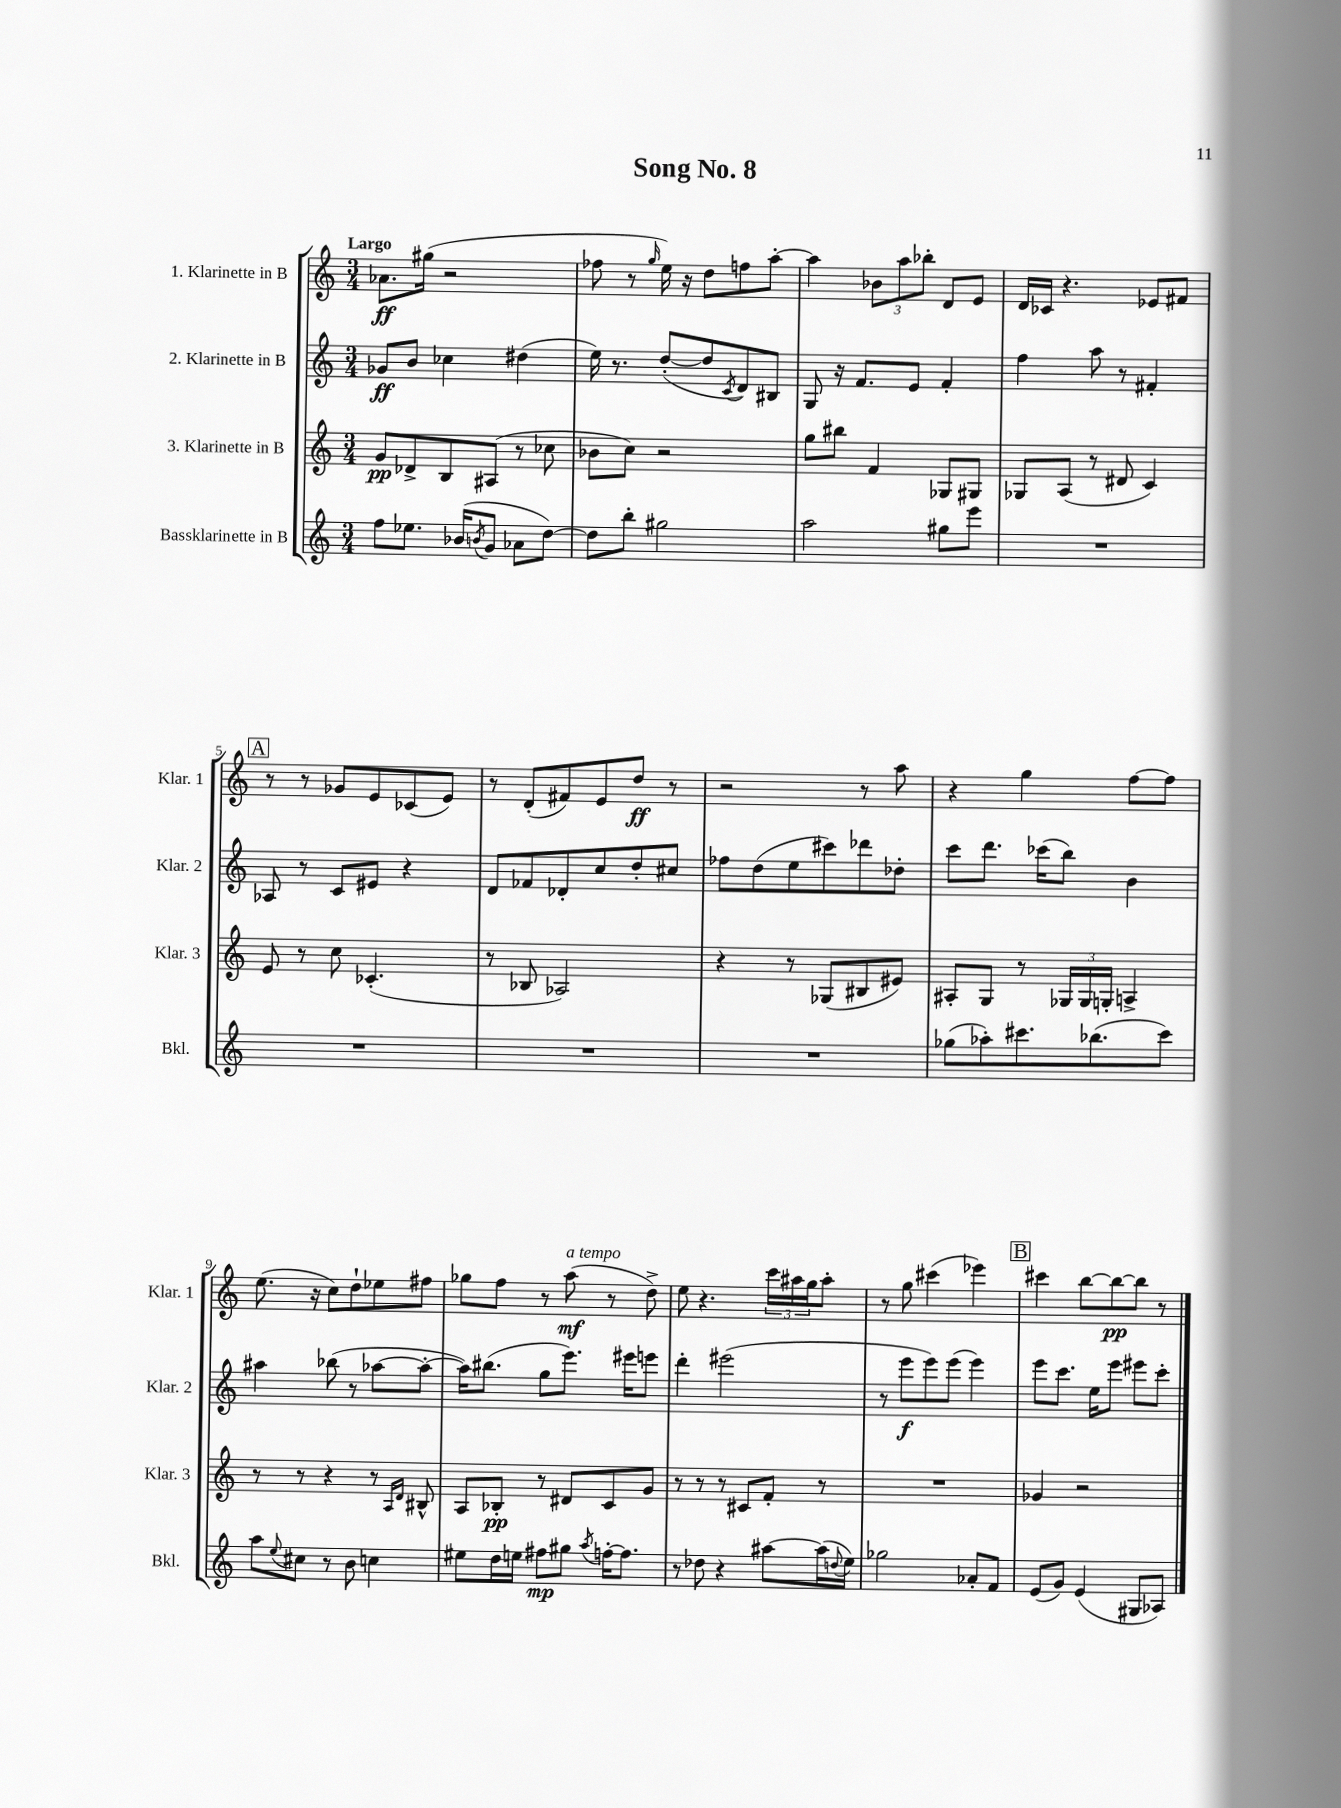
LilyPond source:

\header { title = "Song No. 8" }
<<
\new StaffGroup <<
\new Staff = "s0" \with { instrumentName = "1. Klarinette in B" shortInstrumentName = "Klar. 1" } {
    \clef treble \key c \major \numericTimeSignature \time 3/4 \tempo "Largo"
    aes'8.\ff gis''16( r2 |
    fes''8 r8 \grace { g''16 } e''16) r16 d''8 f''8 a''8~-. |
    a''4 \tuplet 3/2 { bes'8 a''8 bes''8-. } d'8 e'8 |
    d'16 ces'16 r4. ees'8 fis'8 |
    \mark \markup { \box "A" } r8 r8 ges'8 e'8 ces'8( e'8) |
    r8 d'8-.( fis'8) e'8 d''8\ff r8 |
    r2 r8 a''8 |
    r4 g''4 f''8~ f''8 |
    e''8.( r16 c''8) d''8-! ees''8 fis''8 |
    ges''8 f''8 r8 a''8\mf^\markup { \italic "a tempo" }( r8 d''8->) |
    e''8 r4. \tuplet 3/2 { c'''16 ais''16 g''16 } ais''8-. |
    r8 g''8 cis'''4( ees'''4) |
    \mark \markup { \box "B" } cis'''4 b''8~ b''8~\pp b''8 r8 \bar "|." |
}
\new Staff = "s1" \with { instrumentName = "2. Klarinette in B" shortInstrumentName = "Klar. 2" } {
    \clef treble \key c \major \numericTimeSignature \time 3/4
    ges'8\ff b'8 ces''4 dis''4( |
    e''16) r8. d''8~-.( d''8 \acciaccatura { c'8 } d'8) bis8 |
    g8 r16 f'8. e'8 f'4-. |
    f''4 a''8 r8 fis'4-. |
    \mark \markup { \box "A" } aes8 r8 c'8 eis'8 r4 |
    d'8 fes'8 des'8-. c''8 d''8-. cis''8 |
    fes''8 d''8( e''8 cis'''8) des'''8 des''8-. |
    c'''8 d'''8. ces'''16( b''8) b'4 |
    ais''4 bes''8( r8 aes''8~ aes''8~-. |
    aes''16) bis''8.( g''8 e'''8.) eis'''16 e'''8 |
    d'''4-. eis'''2( |
    r8 e'''8\f e'''8) e'''8( e'''4) |
    \mark \markup { \box "B" } e'''8 c'''8. e''16 e'''8 eis'''8 c'''8-. \bar "|." |
}
\new Staff = "s2" \with { instrumentName = "3. Klarinette in B" shortInstrumentName = "Klar. 3" } {
    \clef treble \key c \major \numericTimeSignature \time 3/4
    g'8\pp des'8-> b8 ais8( r8 ces''8 |
    bes'8 c''8) r2 |
    g''8 bis''8 f'4 ges8 gis8 |
    ges8 a8( r8 dis'8 c'4) |
    \mark \markup { \box "A" } e'8 r8 c''8 ces'4.-.( |
    r8 bes8 aes2) |
    r4 r8 ges8( bis8 eis'8) |
    ais8-. g8 r8 \tuplet 3/2 { ges16 ges16 g16-. } a4-> |
    r8 r8 r4 r8 \grace { a16 d'16 } bis8-^ |
    a8 bes8-.\pp r8 dis'8 c'8 g'8 |
    r8 r8 r8 cis'8 f'8-. r8 |
    R2. |
    \mark \markup { \box "B" } ges'4 r2 \bar "|." |
}
\new Staff = "s3" \with { instrumentName = "Bassklarinette in B" shortInstrumentName = "Bkl." } {
    \clef treble \key c \major \numericTimeSignature \time 3/4
    f''8 ees''8. bes'16( \acciaccatura { b'8 } g'8 aes'8 d''8~) |
    d''8 b''8-. gis''2 |
    a''2 gis''8 e'''8 |
    R2. |
    \mark \markup { \box "A" } R2. |
    R2. |
    R2. |
    ges''8( aes''8-.) cis'''8. bes''8.( cis'''8) |
    a''8 \appoggiatura { e''8 } cis''8 r8 b'8 c''4 |
    eis''8 d''16 e''16 fis''8\mp gis''8 \acciaccatura { a''8 } f''16~-. f''8. |
    r8 des''8 r4 ais''8~ ais''16( \appoggiatura { d''8 } e''16) |
    ges''2 aes'8-. f'8 |
    \mark \markup { \box "B" } e'8( g'8) e'4( gis8 aes8) \bar "|." |
}
>>
>>
